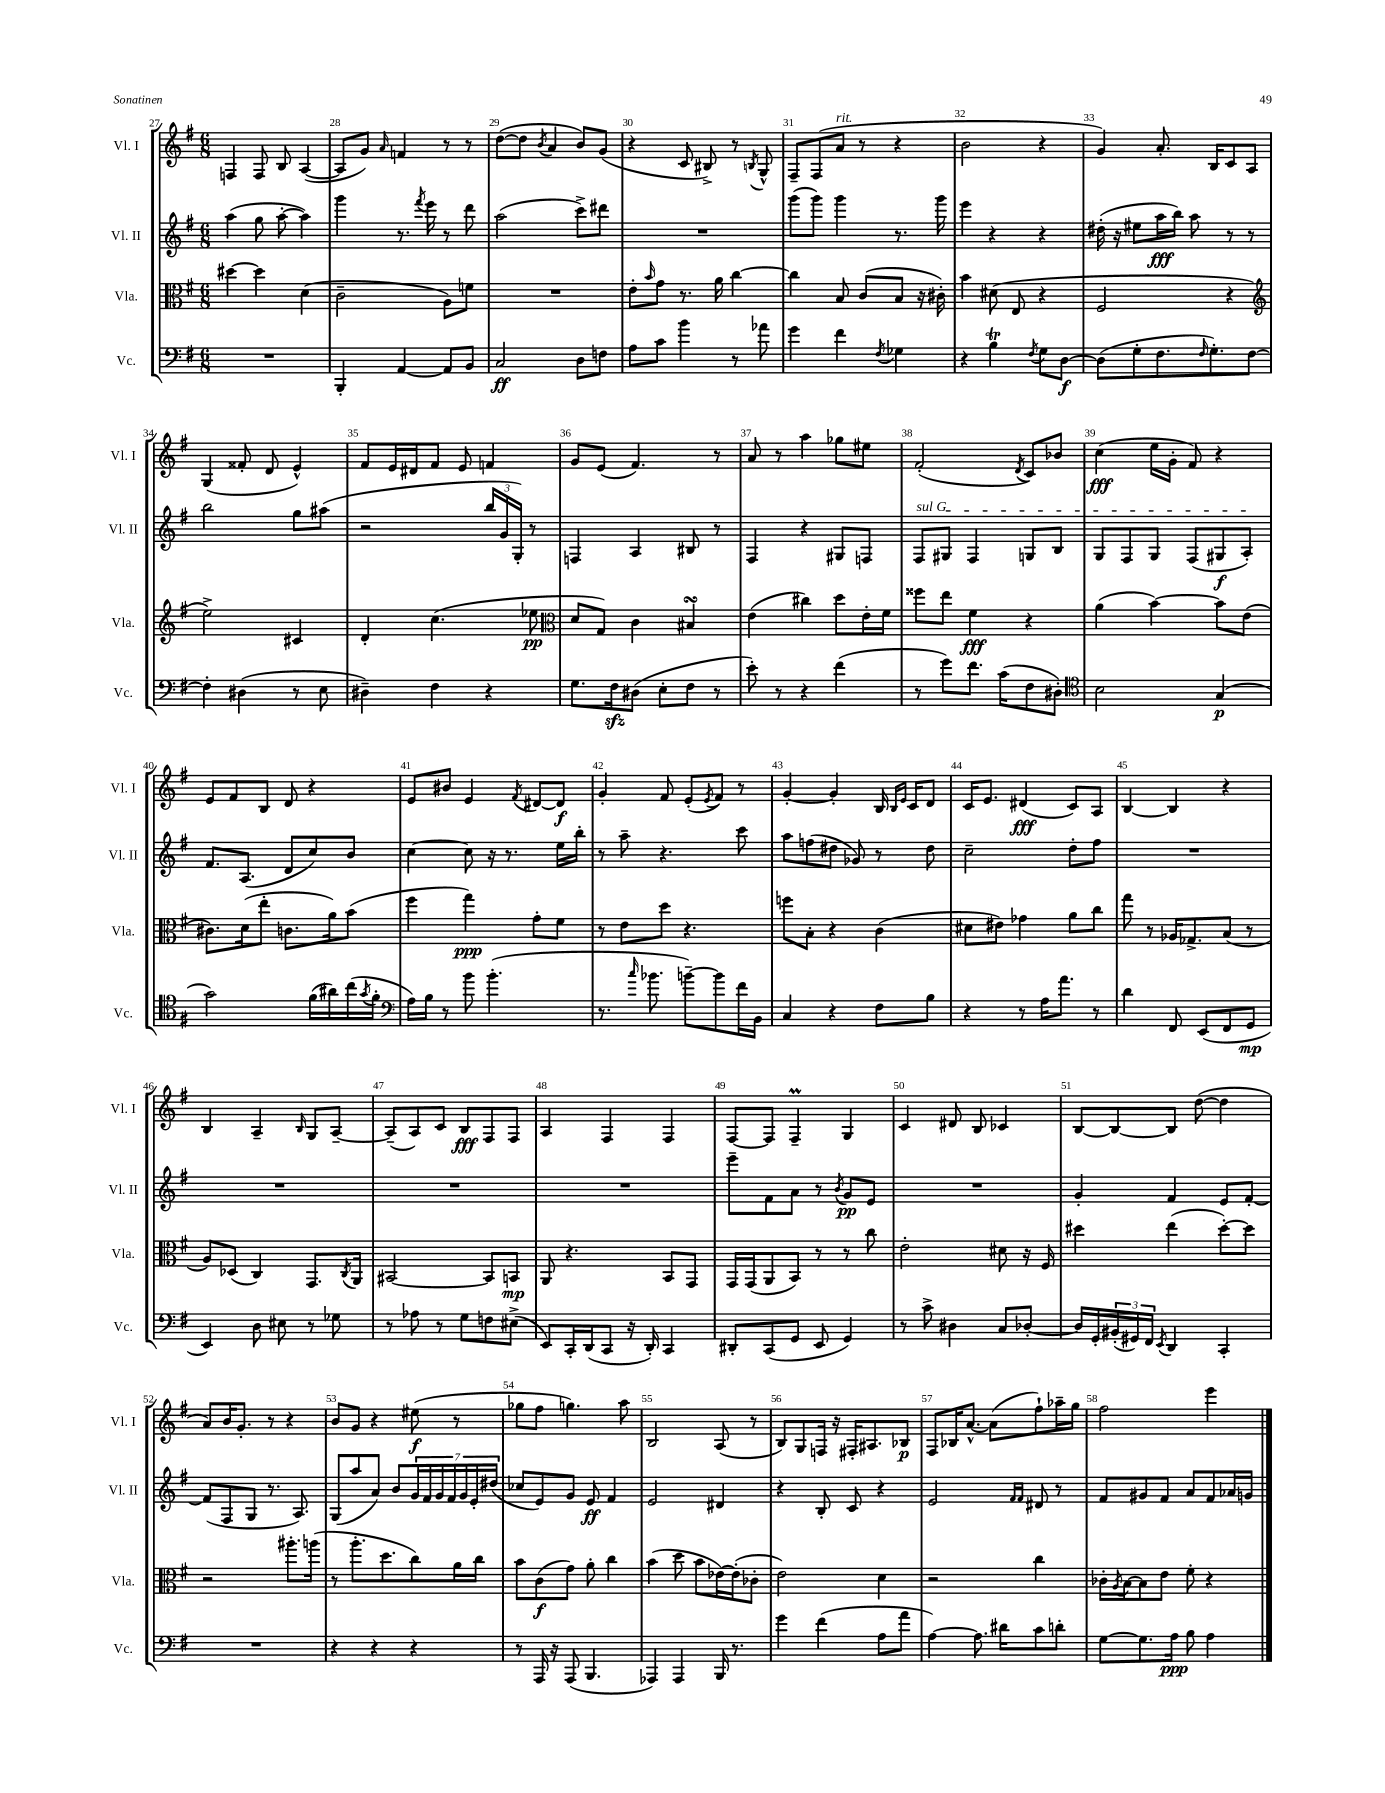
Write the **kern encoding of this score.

**kern	**kern	**kern	**kern
*staff4	*staff3	*staff2	*staff1
*clefF4	*clefC3	*clefG2	*clefG2
*k[f#]	*k[f#]	*k[f#]	*k[f#]
*M6/8	*M6/8	*M6/8	*M6/8
2.r	[4dd#\	(4aa\	4F/
.	4dd#\]	8gg\	8F/
.	.	[8aa'\	8B/
.	(4d\	4aa\])	([4A/
=	=	=	=
4BBB'/	2c~\	4ggg\	8A/]L
.	.	.	8g/J)
.	.	.	16qqa/
[4AA/	.	8.r	4f/
.	.	8qfff#/	.
.	.	16eee\	.
8AA/]L	8A\L)	8r	8r
8BB/J	8f\J	8ddd\	8r
=	=	=	=
2C/	2.r	(2aa\	([8dd\L
.	.	.	8dd\]J
.	.	.	8qb/
.	.	.	4a/
8D\L	.	8ccc^\L)	8b/L)
8F\J	.	8ddd#\J	(8g/J
=	=	=	=
8A\L	8e'\L	2.r	4r
.	16qqb/	.	.
8c\J	8g\J	.	.
4b\	8.r	.	8c/
.	.	.	8B#^/)
.	16a\	.	.
8r	[4cc\	.	8r
.	.	.	8qB/
8a-\	.	.	8G^^/
=	=	=	=
4g\	4cc\]	(8ggg\L	8F#~/L
.	.	8ggg\J)	(8F#/
4f#\	8B/	4ggg\	8a/J
.	(8c/L	.	8r
8qF#/	.	.	.
4G-\	8B/J	8.r	4r
.	16r	.	.
.	16c#'\)	16ggg\	.
=	=	=	=
4r	4b\	4eee\	2b\
4B\	(8d#\	4r	.
.	8E/	.	.
8qF#/	.	.	.
8G\L	4r	4r	4r
[8D\J	.	.	.
=	=	=	=
(8D\]L	2F#/	(16dd#'\	4g/)
.	.	16r	.
8G'\	.	8ee#\L	.
8.F#\	.	16aa\L	8.a'/
.	.	16bb\JJ)	.
.	.	8aa\	.
16qqF#/	.	.	.
8.G'\)	.	.	16B/LK
.	4r	8r	8c/
[8F#\J	.	8r	8A/J
=	=	=	=
*	*clefG2	*	*
4F#'\]	2ee^\)	2bb\	(4G/
(4D#\	.	.	8f##'/
.	.	.	8d/
8r	4c#/	8gg\L	4e^^/)
8E\	.	(8aa#\J	.
=	=	=	=
4D#~\)	4d'/	2r	8f#/L
.	.	.	16e/L
.	.	.	16d#/J
4F#\	(4.cc\	.	8f#/J
.	.	.	8e/
4r	.	24bb/LL	4f/
.	.	24g/	.
.	.	24G'/JJ)	.
.	8ee-\	8r	.
=	=	=	=
*	*clefC3	*	*
8.G\L	8d/L	4F/	8g/L
.	8G/J)	.	(8e/J
16F#\k	.	.	.
(8D#\J	4c\	4A/	4.f#/)
8E'\L	.	.	.
8F#\J	4B#/	8B#/	.
8r	.	8r	8r
=	=	=	=
8e'\)	(4e\	4F#/	8a/
8r	.	.	8r
4r	4cc#\)	4r	4aa\
(4f#\	8dd\L	8G#/L	8gg-\L
.	16e'\L	8F/J	8ee#\J
.	16f#\JJ	.	.
=	=	=	=
8r	8ff##\L	8F#/L	(2f#'/
8g\L)	8ee\J	8G#/J	.
8.f#\J	4f#\	4F#/	.
(16c\LK	.	.	.
.	.	.	8qd/
8F#\	4r	8G/L	8c/L)
8D#'\J)	.	8B/J	8b-/J
=	=	=	=
*clefC4	*	*	*
2B\	(4a\	8G/L	(4cc\
.	.	8F#/	.
.	[4b\)	8G/J	16ee\LL
.	.	.	16g'\JJ
.	.	(8F#/L	8f#/)
(4G/	8b\]L	8G#/	4r
.	(8e\J	8A'/J)	.
=	=	=	=
2g\)	8.c#\L)	8.f#/L	8e/L
.	.	.	8f#/
.	(16d\k	(8.A/J	.
.	8ee'\J	.	8B/J
.	8.c\L	8d/L	8d/
(16f#\LL	.	8cc/)	4r
16a#\)	16a\k)	.	.
(16cc\	(8b\J	8b/J	.
8qg/	.	.	.
16f#'\JJ	.	.	.
=	=	=	=
*clefF4	*	*	*
16A\LL)	4ff#\	[4cc\	8e/L
16B\JJ	.	.	.
8r	.	.	8b#/J
8b\	4gg\)	8cc\]	4e/
(4.b'\	.	16r	.
.	.	8.r	.
.	.	.	8qf#/
.	8g'\L	.	[8d#/L
.	8f#\J	16ee\LL	8d#/]J
.	.	16bb'\JJ	.
=	=	=	=
8.r	8r	8r	4g'/
.	8e\L	8aa~\	.
16qqcc/	.	.	.
8.b-\	.	.	.
.	8dd\J	4.r	8f#/
[8b~\L)	4.r	.	(8e'/L
.	.	.	8qe/
8b\]	.	.	8f#/J)
16f#\L	.	8ccc\	8r
16BB\JJ	.	.	.
=	=	=	=
4C/	8ff\L	8aa\L	[4g'/
.	8B'\J	(8ff\	.
4r	4r	8dd#\J	4g'/]
.	.	8g-/)	.
8F#\L	(4c\	8r	16B/
.	.	.	16qqB/LL
.	.	.	16qqe/JJ
.	.	.	16c/LK
8B\J	.	8dd#\	8d/J
=	=	=	=
4r	8d#\L	2cc~\	16c/LK
.	.	.	8.e/J
.	8e#\J)	.	.
8r	4g-\	.	(4d#/
16A\LK	.	.	.
8.a\J	.	.	.
.	8a\L	8dd'\L	8c/L)
8r	8cc\J	8ff#\J	8A/J
=	=	=	=
4d\	8gg\	2.r	[4B/
.	8r	.	.
8FF#/	16A-/LK	.	4B/]
.	8.G-^/	.	.
(8EE/L	.	.	.
8FF#/	(8B/J	.	4r
8GG/J	8r	.	.
=	=	=	=
4EE/)	8A/L)	2.r	4B/
.	(8D-/J	.	.
8D\	4C/)	.	4A~/
8E#\	.	.	.
.	.	.	16qqB/
8r	8.GG/L	.	8G/L
8G-\	.	.	[8A~/J
.	8qC/	.	.
.	16AA/Jk	.	.
=	=	=	=
8r	[2BB#/	2.r	(8A~/]L
8A-\	.	.	8A/)
8r	.	.	8c/J
8G\L	.	.	8B/L
8F\	8BB#/]L	.	8F#/
(8E#^\J	8BB/J	.	8F#/J
=	=	=	=
8EE/L)	8AA/	2.r	4A/
16CC'/L	4.r	.	.
(16DD/J	.	.	.
8CC/J	.	.	4F#/
16r	.	.	.
16DD'/)	.	.	.
4CC/	8BB/L	.	4F#/
.	8GG/J	.	.
=	=	=	=
8DD#'/L	16GG/LL	8eee~\L	[8F#/L
.	(16GG/J	.	.
(8CC/	8AA/	8f#\	8F#/]J
8GG/J	8BB/J)	8a\J	4F#~/
8EE/	8r	8r	.
.	.	8qb/	.
4GG/)	8r	8g/L	4G/
.	8cc\	8e/J	.
=	=	=	=
8r	2e'\	2.r	4c/
8c^\	.	.	.
4D#\	.	.	8d#/
.	.	.	8B/
8C/L	8d#\	.	4c-/
[8D-'/J	16r	.	.
.	16F#/	.	.
=	=	=	=
16D-/]LL	4dd#\	4g'/	[8B/L
16GG'/	.	.	.
(24BB#'/	.	.	8B/_
24GG#/)	.	.	.
24FF#/JJ	.	.	.
8qEE/	.	.	.
4DD/	(4ee\	4f#/	8B/]J
.	.	.	([8dd\
4CC'/	[8dd#'\L)	8e/L	4dd\]
.	8dd#\]J	[8f#'/J	.
=	=	=	=
2.r	2r	(8f#/]L	8a/L)
.	.	8F#/	16b/K
.	.	.	8.g'/J
.	.	8G/J	.
.	.	8.r	8r
.	8.aa#'\L	.	4r
.	.	8.A/)	.
.	(16aa\Jk	.	.
=	=	=	=
4r	8r	(8G/L	8b/L
.	8.aa'\L	8aa/	8g/J
4r	.	8a/J)	4r
.	8.dd\	.	.
.	.	8b/L	.
4r	8cc\)	28g/L	(8ee#\
.	.	28f#/	.
.	.	28g/	.
.	.	28f#/	.
.	16a\L	.	8r
.	.	28g/	.
.	.	28e'/	.
.	16cc\JJ	.	.
.	.	(28dd#/JJ	.
=	=	=	=
8r	8b\L	8cc-/L	8gg-\L
16AAA/	(8c\	8e/)	8ff#\J
16r	.	.	.
(8AAA/	8g\J)	8g/J	4.gg\)
4.BBB/	8a'\	8e/	.
.	4cc\	4f#/	.
.	.	.	8aa\
=	=	=	=
4AAA-/)	(4b\	2e/	2B/
4AAA-/	8dd\	.	.
.	8b\L	.	.
16BBB/	[16e-\L)	4d#/	(8A/
8.r	(16e-'\]J	.	.
.	8c-'\J	.	8r
=	=	=	=
4g\	2e\)	4r	8B/L)
.	.	.	8G/
(4f#\	.	8B'/	16F/Jk
.	.	.	16r
.	.	8c/	16F#'/LK
.	.	.	8.A#/
8A\L	4d\	4r	.
8a\J	.	.	8B-/J
=	=	=	=
[4A\)	2r	2e/	8F#/L
.	.	.	16B-/K
.	.	.	[8.a^^/J
8.A\]	.	.	.
.	.	.	(8a\]L
16d#\LK	.	.	.
.	.	16qqf#/LL	.
.	.	16qqf#/JJ	.
8c\	4cc\	8d#/	8ff#`\)
8d'\J	.	8r	16aa-~\L
.	.	.	16gg\JJ
=	=	=	=
[8G\L	16c-'\LL	8f#/L	2ff#\
.	8qA/	.	.
.	[16B\J	.	.
8.G\]	8B\]	8g#/	.
.	8e\J	8f#/J	.
16A\Jk	.	.	.
8B\	8f#'\	8a/L	.
4A\	4r	8f#/	4eee\
.	.	16a-/L	.
.	.	16g/JJ	.
==	==	==	==
*-	*-	*-	*-
